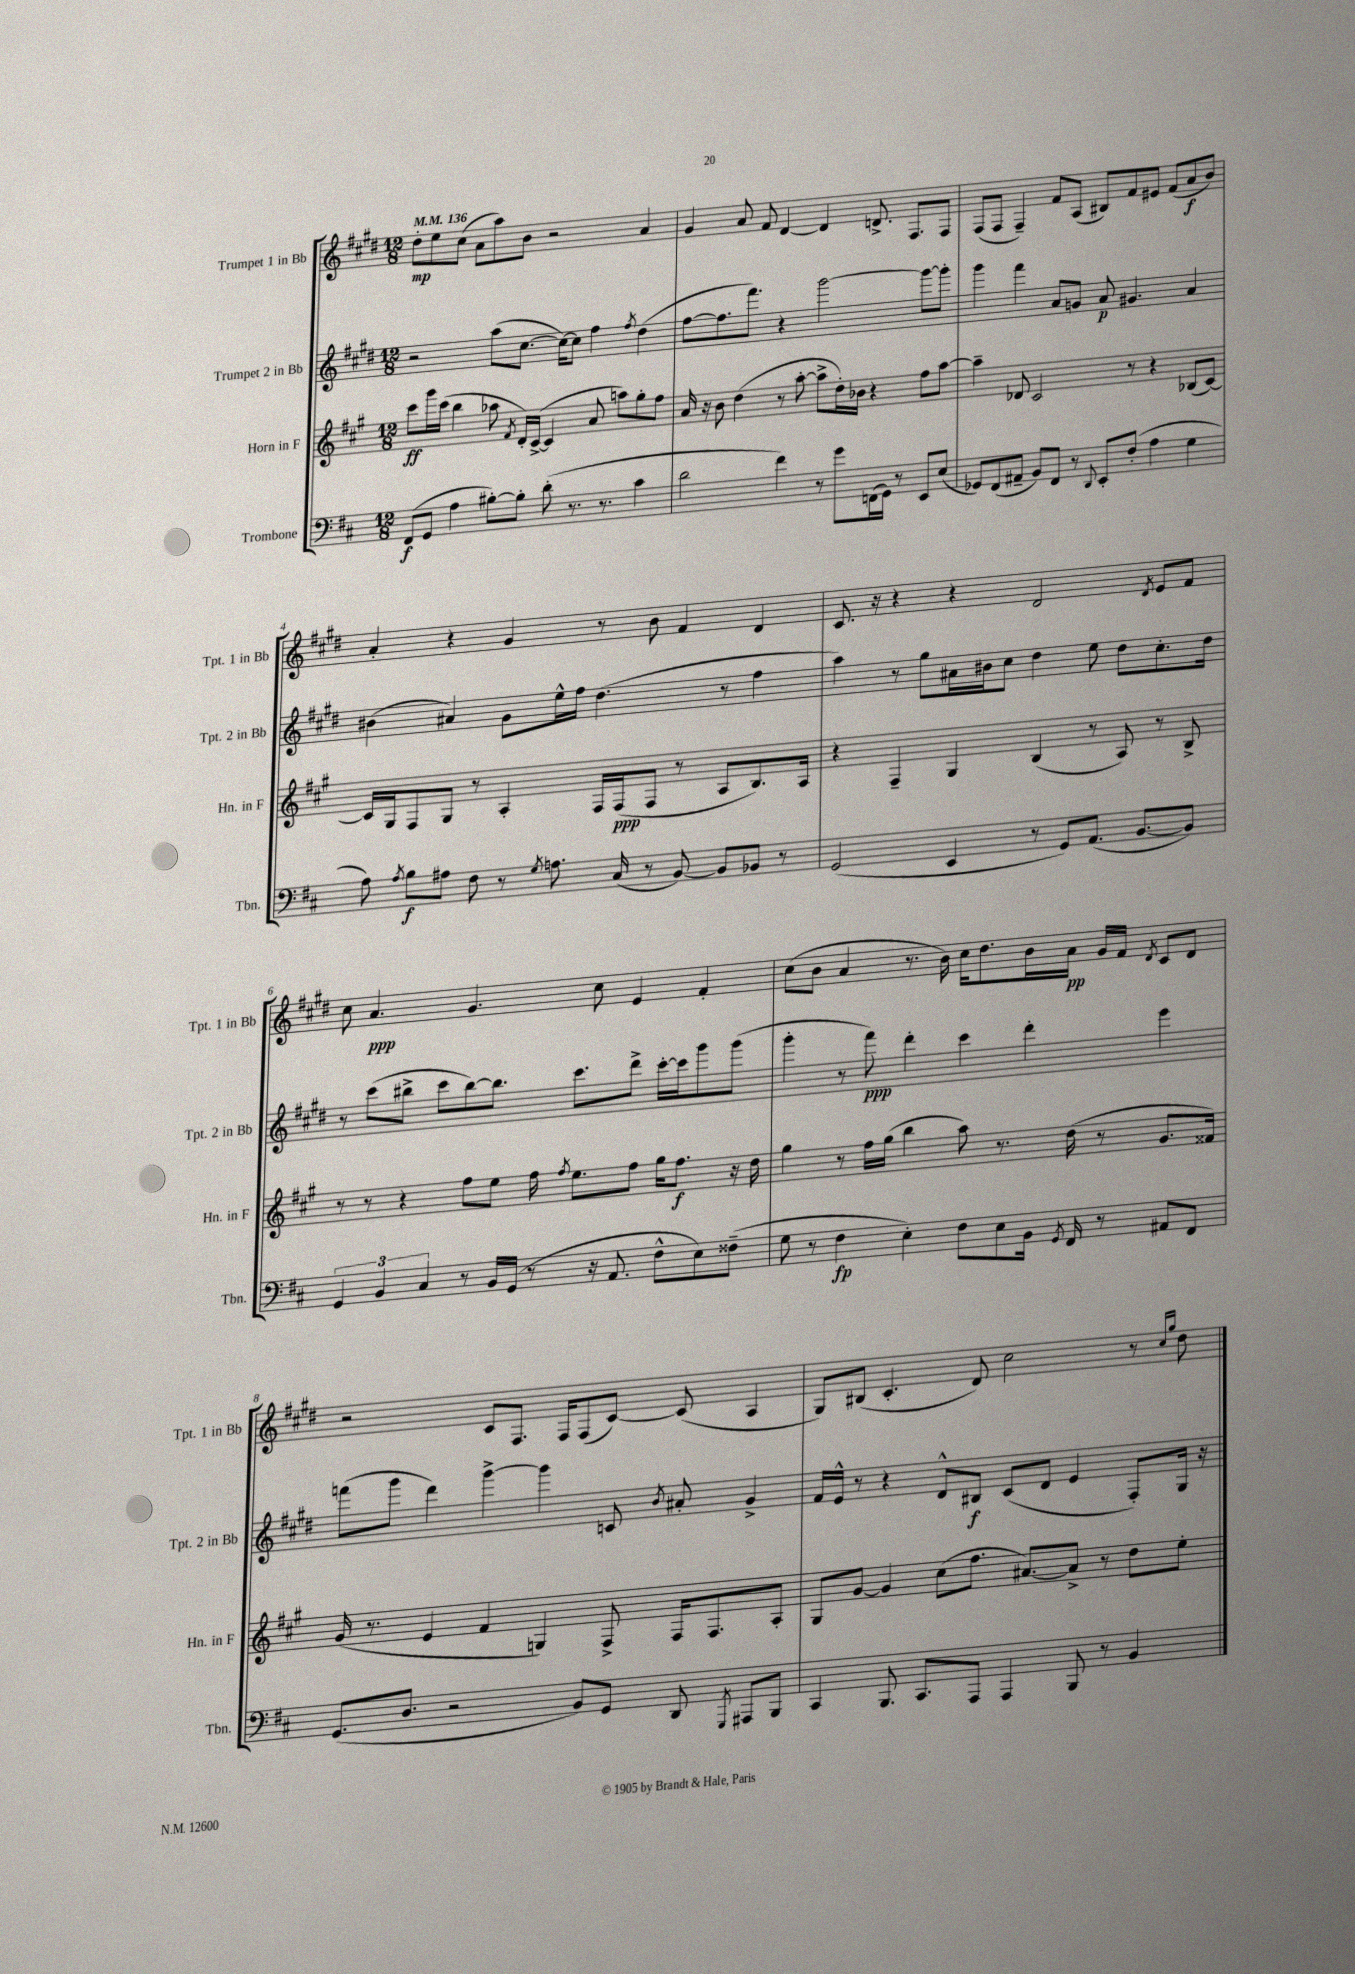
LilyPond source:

<<
\new StaffGroup <<
\new Staff = "s0" \with { instrumentName = "Trumpet 1 in Bb" shortInstrumentName = "Tpt. 1 in Bb" } {
    \clef treble \key e \major \numericTimeSignature \time 12/8 \tempo 4 = 136
    \autoBeamOff dis''8[-.\mp e''8 cis''8]( a'8[ a''8) b'8] r2 a'4 |
    gis'4 a'8 fis'8 dis'4~ dis'4 d'8.-> fis8.[ fis8] |
    fis8[( fis8] fis4--) fis'8[ a8]( bis8[) fis'8 eis'8] fis'8[( a'8\f b'8]) |
    a'4-. r4 gis'4 r8 b'8 fis'4 dis'4 |
    cis'8. r16 r4 r4 dis'2 \acciaccatura { dis'8 } e'8[ fis'8] |
    cis''8 a'4.\ppp gis'4. cis''8 e'4 fis'4-. |
    cis''8[( b'8] a'4 r8. b'16) cis''16[ dis''8. b'16 a'16]\pp gis'16[ fis'16] \acciaccatura { dis'8 } cis'8[ dis'8] |
    r2 cis'8[ fis8.] fis16[ fis8( cis'8]~) cis'8( a4 |
    gis8[) bis8]( cis'4.-. dis'8) cis''2 r8 \grace { cis''16[ gis''16] } dis''8 \bar "|." |
}
\new Staff = "s1" \with { instrumentName = "Trumpet 2 in Bb" shortInstrumentName = "Tpt. 2 in Bb" } {
    \clef treble \key e \major \numericTimeSignature \time 12/8
    \autoBeamOff r2 a''8[( cis''8.]~ cis''16[~) cis''8] fis''4 \acciaccatura { fis''8 } dis''4( |
    fis''8[~ fis''8. fis'''8.]) r4 gis'''2~ gis'''8[~ gis'''8]-. |
    gis'''4 fis'''4 a'8[ g'8] a'8\p gis'4. a'4 |
    bis'4( ais'4) gis'8[ e''16-^ fis''16] dis''4.( r8 fis''4 |
    a''4) r8 gis''8[ ais'16 bis'16 cis''8] dis''4 e''8 dis''8[ cis''8.-. dis''16] |
    r8 cis'''8[( bis''8]-> cis'''8[ bis''8~) bis''8.] cis'''8.[ dis'''8]-> cis'''16[~-. cis'''16 gis'''8 gis'''8]( |
    gis'''4-. r8 fis'''8\ppp) dis'''4-. cis'''4 dis'''4-. e'''4 |
    f'''8[( gis'''8] dis'''4) gis'''4~-> gis'''4 c'8 \acciaccatura { b'8 } ais'8-. gis'4-> |
    fis'16[ e'16]-^ r8 r4 dis'8[-^ bis8]\f cis'8[( dis'8] e'4 fis8[-.) gis16] r16 \bar "|." |
}
\new Staff = "s2" \with { instrumentName = "Horn in F" shortInstrumentName = "Hn. in F" } {
    \clef treble \key a \major \numericTimeSignature \time 12/8
    \autoBeamOff cis'''8[\ff gis'''16 cis'''16]( b''4 aes''8 \acciaccatura { fis'8 } d'16[-.) cis'16]~->( cis'4 a'8 a''8[) gis''8-. fis''8] |
    a'16 r16 b'8 d''4( r8 a''8~-. a''8[-> d''16-.) bes'16] r4 fis''8[ a''8]~ |
    a''4-- des'8 cis'2 r8 r4 bes8[( cis'8]~) |
    cis'16[ gis16 fis8 gis8] r8 a4-. fis16[ fis16\ppp( fis8] r8 a8[ b8.) a16] |
    r4 fis4-- gis4 b4( r8 a8) r8 b8-> |
    r8 r8 r4 fis''8[ e''8] fis''16 \acciaccatura { fis''8 } e''8.[ fis''8] gis''16[ fis''8.]\f r16 d''16 |
    gis''4 r8 fis''16[ gis''16]( b''4 a''8) r8. d''16( r8 gis'8.[ fisis'16]) |
    gis'16( r8. e'4 fis'4 g4) fis8-> fis16[ fis8. a8]-. |
    gis8[ gis'8]~ gis'4 cis''8[( fis''8.] ais'8.[~) ais'8]-> r8 d''8[ e''8]-. \bar "|." |
}
\new Staff = "s3" \with { instrumentName = "Trombone" shortInstrumentName = "Tbn." } {
    \clef bass \key d \major \numericTimeSignature \time 12/8
    \autoBeamOff fis,8[\f( g,8] a4 bis8[~-.) bis8]-. d'8-.( r8. r8. cis'4 |
    d'2 fis'4) r8 g'8[ f,16( g,16]) r8 e,8[ e8]( |
    ges,8[) fis,8( ais,8]-- b,8[) fis,8] r8 \appoggiatura { d,8 } e,8[-. fis8]-.( a4 g4 |
    a8) \acciaccatura { a8 } b8[\f ais8] fis8 r8 \acciaccatura { g8 } a8. cis16( r8 b,8~) b,8[ bes,8] r8 |
    g,2( e,4 r8 g,8[) a,8.]( b,8.[~ b,8]) |
    \tuplet 3/2 { g,4 b,4 cis4 } r8 b,16[ g,16]( r8 r16 a,8. fis8[-^ e8) fisis8]--( |
    g8 r8 fis4\fp e4-.) fis8[ e8 b,16] \acciaccatura { g,8 } fis,16 r8 ais,8[ fis,8] |
    g,8.[( d8.] r2 b,8[) g,8] d,8 \acciaccatura { g,,8 } ais,,8[ b,,8] |
    cis,4 b,,8. cis,8.[ a,,8] a,,4 b,,8 r8 b,4 \bar "|." |
}
>>
>>
